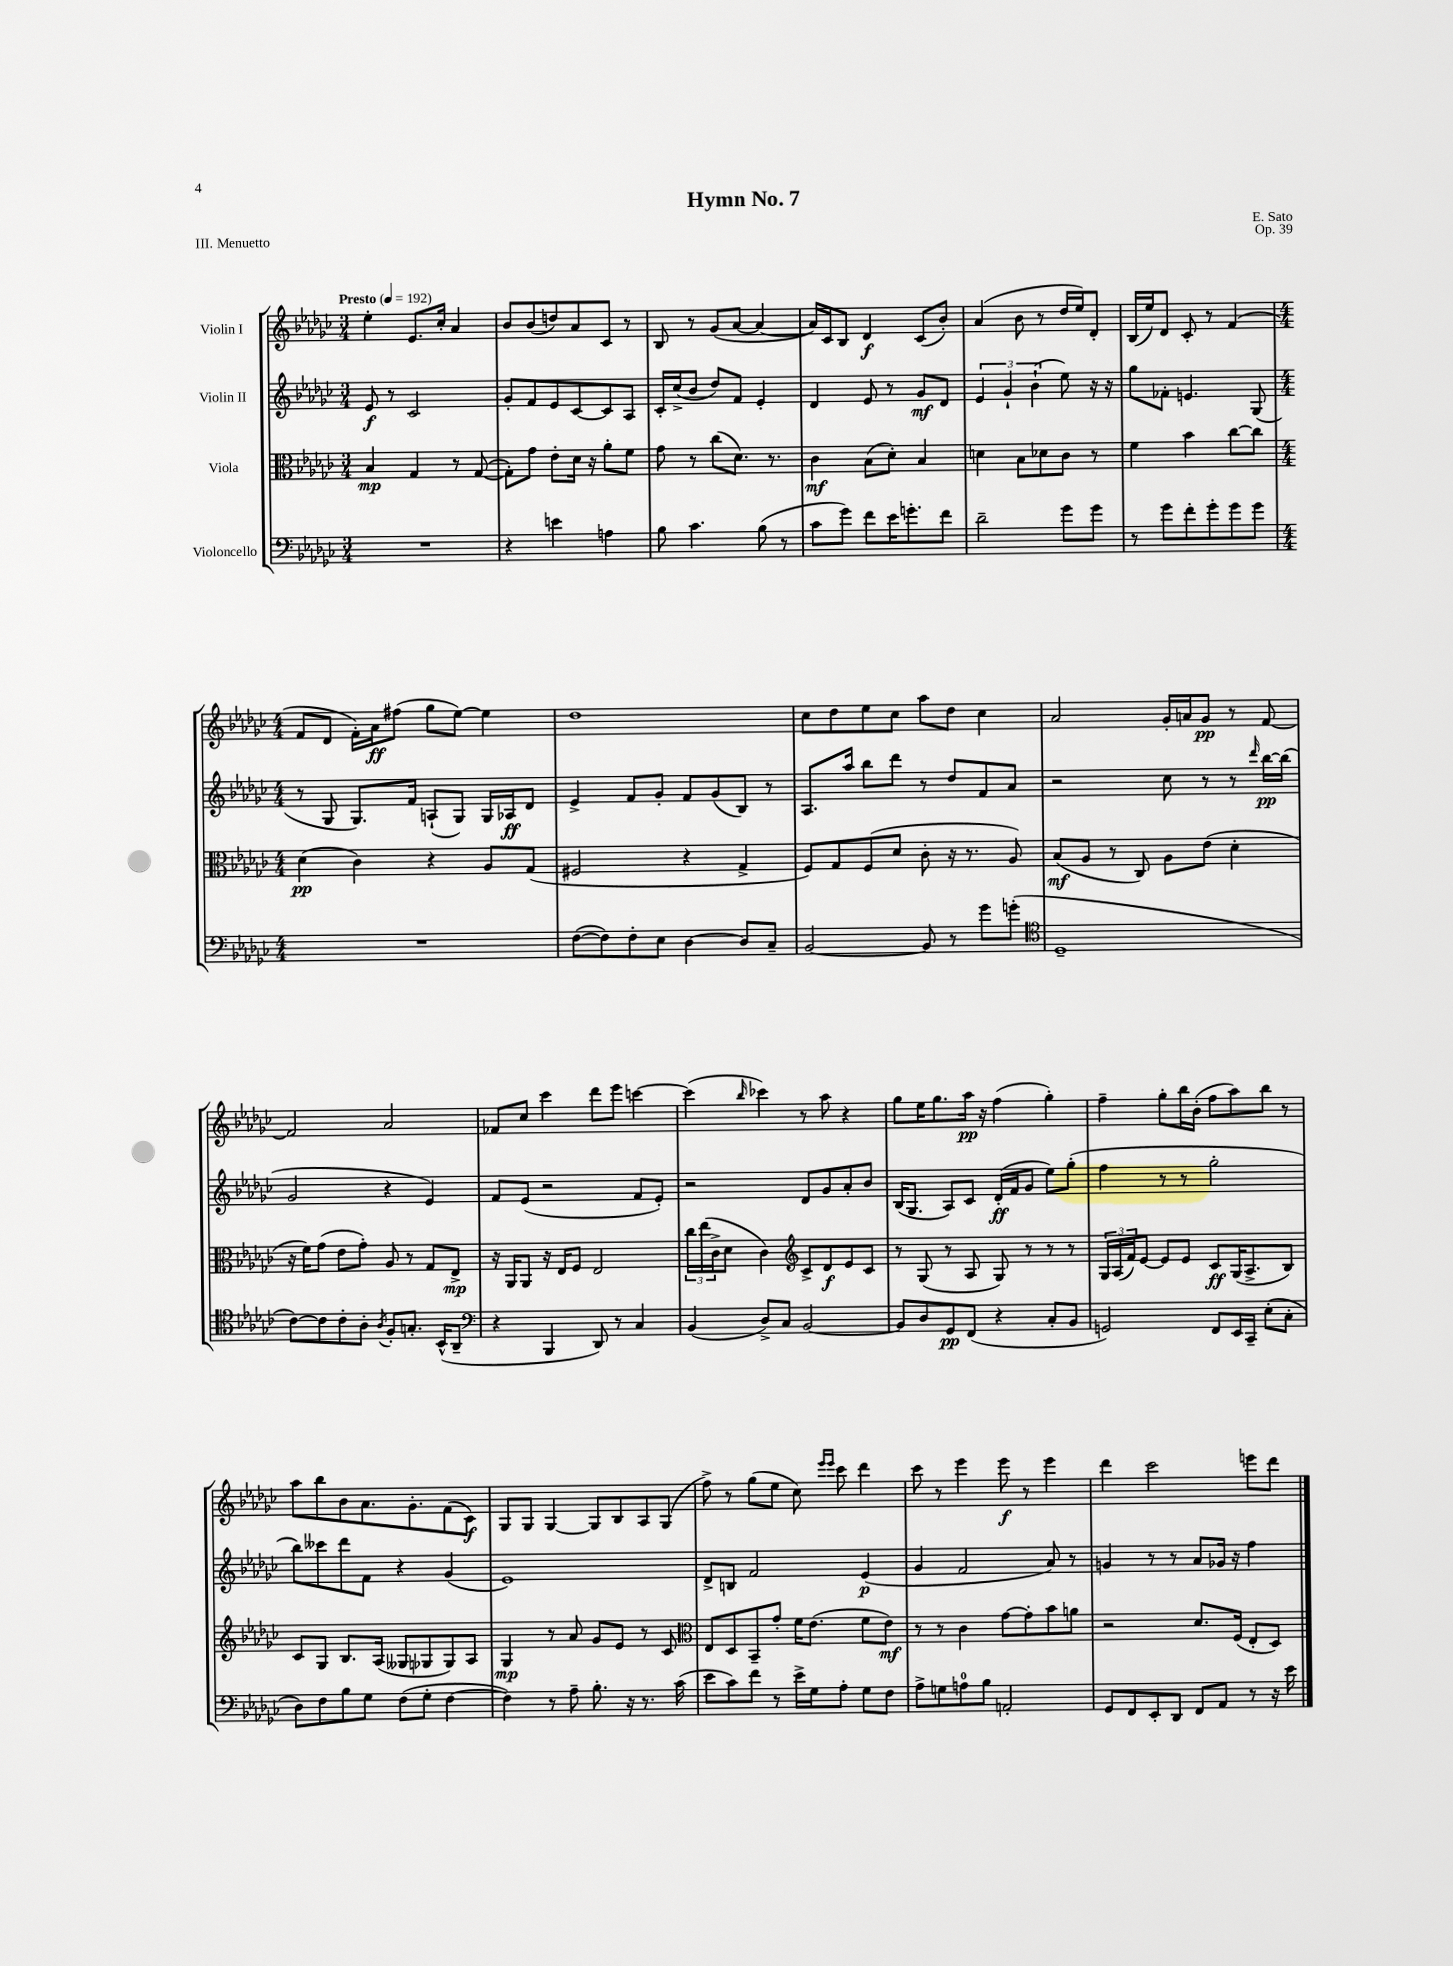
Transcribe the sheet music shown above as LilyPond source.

\header { title = "Hymn No. 7" composer = "E. Sato" opus = "Op. 39" piece = "III. Menuetto" }
<<
\new StaffGroup <<
\new Staff = "s0" \with { instrumentName = "Violin I" } {
    \clef treble \key ges \major \numericTimeSignature \time 3/4 \tempo "Presto" 4 = 192
    ees''4-. ees'8. ces''16-. aes'4 |
    bes'8 bes'8( d''8) aes'8 ces'8 r8 |
    bes8 r8 ges'8( aes'8~ aes'4~ |
    aes'16) ces'16 bes8 des'4\f ces'8( bes'8-.) |
    aes'4( bes'8 r8 des''16 ees''16) des'8-. |
    bes16( ees''16) des'8 ces'8-. r8 f'4( |
    \numericTimeSignature \time 4/4 f'8 des'8 f'16-.) aes'16\ff fis''8( ges''8 ees''8~) ees''4 |
    des''1 |
    ces''8 des''8 ees''8 ces''8 aes''8 des''8 ces''4 |
    aes'2 ges'16-. a'16 ges'8\pp r8 f'8~ |
    f'2 aes'2 |
    fes'8 ces''8 ces'''4 des'''8 ees'''8 c'''4~ |
    c'''4( \grace { bes''16 } ces'''4) r8 aes''8 r4 |
    ges''8 ees''16 ges''8. aes''16\pp r16 f''4( ges''4-.) |
    f''4-- ges''8-. bes''16 bes'16-.( f''8 aes''8) bes''8 r8 |
    aes''8 bes''8 bes'8 aes'8. ges'8.-. f'8( ces'8\f) |
    ges8 ges8 ges4~ ges8 bes8 aes8 ges8( |
    f''8->) r8 ges''8( ees''8 ces''8) \grace { ees'''16 ees'''16 } ces'''8 des'''4 |
    ces'''8 r8 ees'''4 ees'''8\f r8 ees'''4 |
    des'''4 ces'''2 e'''8 des'''8 \bar "|." |
}
\new Staff = "s1" \with { instrumentName = "Violin II" } {
    \clef treble \key ges \major \numericTimeSignature \time 3/4
    ees'8\f r8 ces'2 |
    ges'8-. f'8 ees'8 ces'8~ ces'8 aes8 |
    ces'16-. ces''16->( bes'8 des''8) f'8 ees'4-. |
    des'4 ees'8 r8 ges'8\mf des'8 |
    \tuplet 3/2 { ees'4 ges'4-! bes'4-!( } ees''8) r16 r16 |
    ges''8 fes'8-. e'4. ges8( |
    \numericTimeSignature \time 4/4 r8 ges8 ges8.) f'16 a8-!( ges8) ges16 aes16\ff des'8 |
    ees'4-> f'8 ges'8-. f'8 ges'8( bes8) r8 |
    aes8. aes''16 bes''8 des'''8 r8 des''8 f'8 aes'8 |
    r2 ces''8 r8 r8 \grace { des'''16 } bes''16~\pp bes''16( |
    ges'2 r4 ees'4) |
    f'8 ees'8( r2 f'8 ees'8-.) |
    r2 des'8 ges'8 aes'8-. bes'8 |
    bes16( ges8. aes8) ces'8 des'16-.\ff( f'16 ges'8 ees''8) ges''8-.( |
    f''4 r8 r8 ges''2-. |
    bes''8) ceses'''8 des'''8 f'8 r4 ges'4( |
    ees'1) |
    des'8-> b8 f'2 ees'4\p( |
    ges'4 f'2 aes'8) r8 |
    g'4 r8 r8 aes'8 ges'16 r16 f''4 \bar "|." |
}
\new Staff = "s2" \with { instrumentName = "Viola" } {
    \clef alto \key ges \major \numericTimeSignature \time 3/4
    bes4\mp ges4 r8 ges8~( |
    ges8-.) ges'8 ees'8-. des'16 r16 aes'8-. f'8 |
    ges'8 r8 ces''8( des'8.) r8. |
    ces'4\mf bes8( des'8-.) bes4 |
    d'4 bes8 des'8 ces'8 r8 |
    f'4 bes'4 ces''8~ ces''8 |
    \numericTimeSignature \time 4/4 des'4\pp( ces'4) r4 aes8 ges8( |
    fis2 r4 ges4-> |
    f8) ges8 f8( des'8 ces'8-. r16 r8. aes8) |
    bes8\mf( aes8 r8 ces8) aes8 ees'8( des'4-. |
    r16 f'16) ges'8( ees'8 ges'8-.) aes8 r8 ges8 ees8->\mp |
    r16 aes,16 aes,8 r16 ees16 f8 ees2 |
    \tuplet 3/2 { ces''16 ees''16( ces'16-> } des'8 ces'4) \clef treble ces'8-> des'8\f ees'8 ces'8 |
    r8 ges8( r8 aes8 ges8) r8 r8 r8 |
    \tuplet 3/2 { ges16 aes16( f'16) } ees'8~ ees'8 ees'8 ces'8\ff ges16( aes8.-> bes8) |
    ces'8 ges8 bes8. aes16( geses8 ges8 ges8) aes8 |
    ges4\mp r8 aes'8 ges'8 ees'8 r8 ces'8 |
    \clef alto ees8 des8 bes,8-- ges'8-. f'16 ees'8.( f'8 ees'8\mf) |
    r8 r8 ces'4 ges'8~ ges'8-. bes'8 a'8 |
    r2 des'8. f16( ees8-. des8) \bar "|." |
}
\new Staff = "s3" \with { instrumentName = "Violoncello" } {
    \clef bass \key ges \major \numericTimeSignature \time 3/4
    R2. |
    r4 e'4 a4 |
    bes8 ces'4. bes8( r8 |
    ces'8 ges'8) f'8 ees'16 g'8.-. f'8 |
    des'2-- ges'8 ges'8 |
    r8 ges'8 f'8-. ges'8-. ges'8 ges'8 |
    \numericTimeSignature \time 4/4 R1 |
    f8~( f8) f8-. ees8 des4~ des8 ces8-- |
    bes,2~ bes,8 r8 ges'8 g'8-.( |
    \clef tenor des1-- |
    ces'8~) ces'8 ces'8-. aes8-. \acciaccatura { aes8 } f8-. g8.-. bes,16-^( aes,8-- |
    \clef bass r4 bes,,4 des,8) r8 ces4 |
    bes,4( des8->) ces8 bes,2~ |
    bes,8 des8 ges,8\pp f,8( r4 ces8-. bes,8 |
    g,2) f,8 ees,16 ces,16-- ees8-.( ces8-. |
    des8) f8 bes8 ges8 f8( ges8-. f4~ |
    f4) r8 aes8-- bes8.-. r16 r8. ces'16( |
    ees'8 ces'8) f'8 r8 ees'16-> ges16 aes8-. ges8 f8 |
    aes8-> g8 a8-0 bes8 a,2-. |
    ges,8 f,8 ees,8-. des,8 f,8 aes,8 r8 r16 ees'16 \bar "|." |
}
>>
>>
\layout { \context { \Score \remove "Bar_number_engraver" } }
